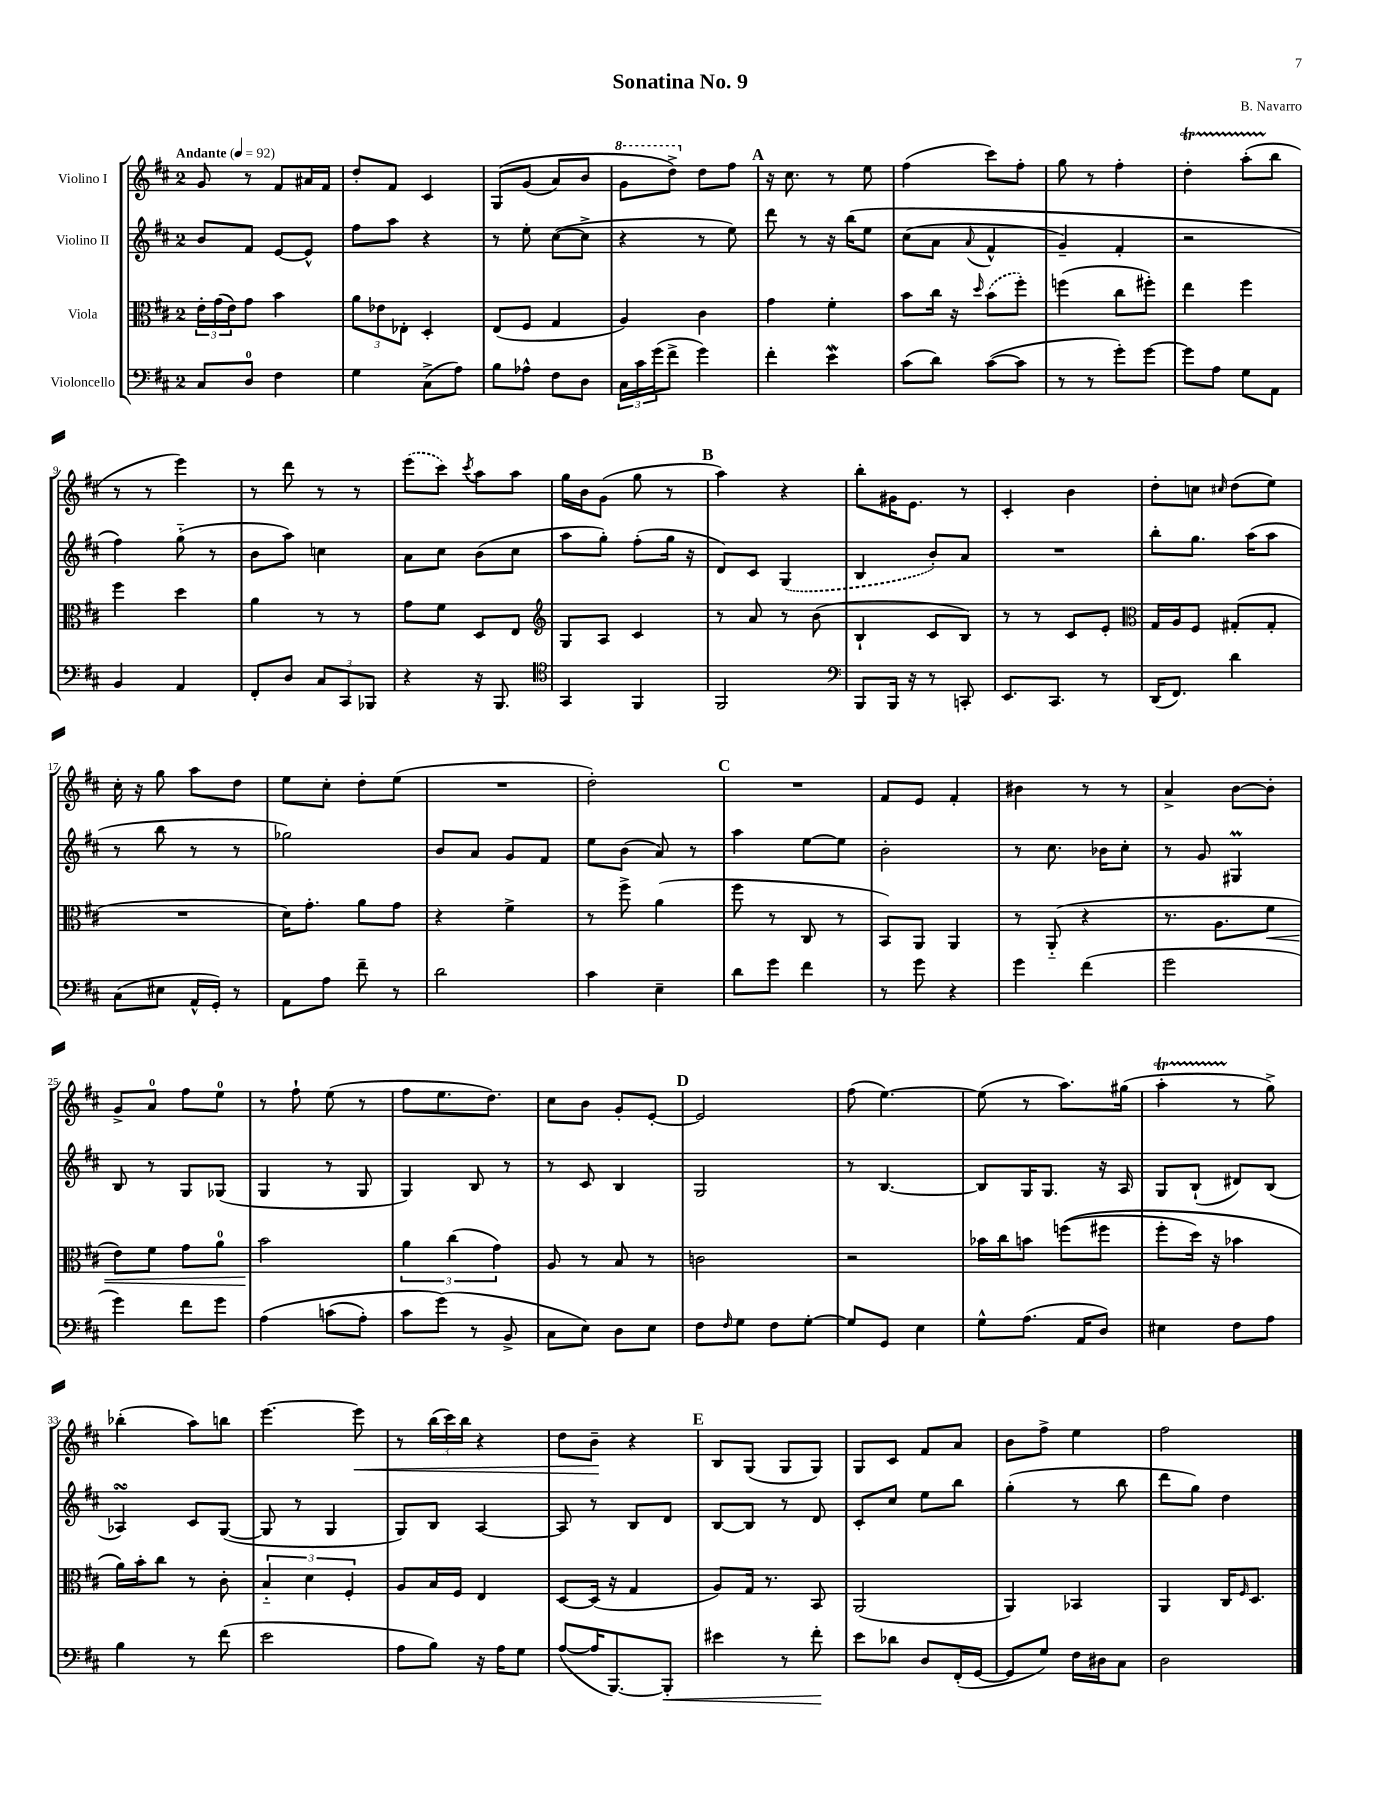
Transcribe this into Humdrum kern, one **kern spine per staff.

**kern	**dynam	**kern	**dynam	**kern	**kern	**dynam
*part4	*part4	*part3	*part3	*part2	*part1	*part1
*staff4	*staff4	*staff3	*staff3	*staff2	*staff1	*staff1
*I"Violoncello	*	*I"Viola	*	*I"Violino II	*I"Violino I	*
*clefF4	*	*clefC3	*	*clefG2	*clefG2	*
*k[f#c#]	*	*k[f#c#]	*	*k[f#c#]	*k[f#c#]	*
*M2/4	*	*M2/4	*	*M2/4	*M2/4	*
*MM92	*	*MM92	*	*MM92	*MM92	*
=1	=1	=1	=1	=1	=1	=1
!	!	!	!	!	!LO:TX:a:B:t=Andante	!
8C#/L	.	24e'\LL	.	8b/L	8g/	.
.	.	(24g\	.	.	.	.
.	.	24e\J)	.	.	.	.
8D/J	.	8g\J	.	8f#/J	8r	.
4F#\	.	4b\	.	[8e/L	8f#/L	.
.	.	.	.	8e^^/J]	16a#X/L	.
.	.	.	.	.	16f#/JJ	.
=2	=2	=2	=2	=2	=2	=2
4G\	.	12a\L	.	8ff#\L	8dd'/L	.
.	.	12e-X\	.	.	.	.
.	.	.	.	8aa\J	8f#/J	.
.	.	12E-X'\J	.	.	.	.
(8C#^\L	.	4D'/	.	4r	4c#/	.
8A\J)	.	.	.	.	.	.
=3	=3	=3	=3	=3	=3	=3
8B\L	.	(8E/L	.	8r	(8G/L	.
8A-X^^\J	.	8F#/J	.	8ee'\	(8g/J	.
8F#\L	.	4G/	.	([8cc#\L	8a/L)	.
8D\J	.	.	.	8cc#^\J]	8b/J	.
=4	=4	=4	=4	=4	=4	=4
*	*	*	*	*	*8va	*
24C#\LL	.	4A/)	.	4r	8gg\L	.
24c#\	.	.	.	.	.	.
(24g\J	.	.	.	.	.	.
8f#^\J	.	.	.	.	8ddd^\J)	.
*	*	*	*	*	*X8va	*
4g\)	.	4c#\	.	8r	8dd\L	.
.	.	.	.	8ee\)	8ff#\J	.
!!LO:REH:place=s1:t=A
=5	=5	=5	=5	=5	=5	=5
4f#'\	.	4g\	.	8ddd\	16r	.
.	.	.	.	.	8.cc#\	.
.	.	.	.	8r	.	.
4eW\	.	4f#'\	.	16r	8r	.
.	.	.	.	(16bb\KL	.	.
.	.	.	.	8ee\J	8ee\	.
=6	=6	=6	=6	=6	=6	=6
(8c#\L	.	8b\L	.	(8cc#\L	(4ff#\	.
8d\J)	.	16cc#\Jk	.	8a\J	.	.
.	.	16r	.	.	.	.
.	.	16qqdd/	.	8qqa/	.	.
([8c#\L	.	(8b\L	.	4f#^^/	8ccc#\L)	.
8c#\J]	.	8ff#'\J)	.	.	8ff#'\J	.
=7	=7	=7	=7	=7	=7	=7
8r	.	(4ffn\	.	4g~/)	8gg\	.
8r	.	.	.	.	8r	.
8g'\L)	.	8cc#\L	.	4f#'/	4ff#'\	.
[8g\J	.	8ff#X'\J)	.	.	.	.
=8	=8	=8	=8	=8	=8	=8
8g\L]	.	4ee\	.	2r	4ddT'\	.
8A\J	.	.	.	.	.	.
8G\L	.	4ff#\	.	.	(8aaTTT'\L	.
8AA\J	.	.	.	.	8bb\J	.
!!LO:LB:g=z
=9	=9	=9	=9	=9	=9	=9
4BB/	.	4ff#\	.	4ff#\)	8r	.
.	.	.	.	.	8r	.
4AA/	.	4dd\	.	(8gg\	4eee\)	.
.	.	.	.	8r	.	.
=10	=10	=10	=10	=10	=10	=10
8FF#'/L	.	4a\	.	8b\L	8r	.
8D/J	.	.	.	8aa\J)	8ddd\	.
12C#/L	.	8r	.	4ccn\	8r	.
12CC#/	.	.	.	.	.	.
.	.	8r	.	.	8r	.
12BBB-X/J	.	.	.	.	.	.
=11	=11	=11	=11	=11	=11	=11
4r	.	8g\L	.	8a\L	(8eee\L	.
.	.	8f#\J	.	8cc#\J	8ccc#\J)	.
.	.	.	.	.	8qccc#/	.
16r	.	8D/L	.	(8b\L	8aa\L	.
8.BBB/	.	.	.	.	.	.
.	.	8E/J	.	8cc#\J	8aa\J	.
=12	=12	=12	=12	=12	=12	=12
*clefC4	*	*clefG2	*	*	*	*
4GG/	.	8G/L	.	8aa\L	16gg\LL	.
.	.	.	.	.	16b\J	.
.	.	8A/J	.	8gg'\J)	(8g\J	.
4FF#/	.	4c#/	.	(8ff#'\L	8gg\	.
.	.	.	.	16gg\Jk	8r	.
.	.	.	.	16r	.	.
!!LO:REH:place=s1:t=B
=13	=13	=13	=13	=13	=13	=13
2FF#/	.	8r	.	8d/L)	4aa\)	.
.	.	8a/	.	8c#/J	.	.
.	.	8r	.	(4G/	4r	.
.	.	(8b\	.	.	.	.
=14	=14	=14	=14	=14	=14	=14
*clefF4	*	*	*	*	*	*
8BBB/L	.	4B`/	.	4B/	8bb'\L	.
16BBB/Jk	.	.	.	.	16g#X\K	.
16r	.	.	.	.	8.e\J	.
8r	.	8c#/L	.	8b'/L)	.	.
8CCn'/	.	8B/J)	.	8a/J	8r	.
=15	=15	=15	=15	=15	=15	=15
8.EE/L	.	8r	.	2r	4c#'/	.
.	.	8r	.	.	.	.
8.CC#/J	.	.	.	.	.	.
.	.	8c#/L	.	.	4b\	.
8r	.	8e'/J	.	.	.	.
=16	=16	=16	=16	=16	=16	=16
*	*	*clefC3	*	*	*	*
(16DD/KL	.	16G/LL	.	8bb'\L	8dd'\L	.
8.FF#/J)	.	16A/J	.	.	.	.
.	.	8F#/J	.	8.gg\J	8ccn\J	.
.	.	.	.	.	16qqcc#X/	.
4d\	.	(8G#X'/L	.	.	(8dd\L	.
.	.	.	.	(16aa\KL	.	.
.	.	8G#'/J	.	8aa\J	8ee\J)	.
!!LO:LB:g=z
=17	=17	=17	=17	=17	=17	=17
(8C#\L	.	2r	.	8r	16cc#'\	.
.	.	.	.	.	16r	.
8E#X\J	.	.	.	8bb\	8gg\	.
16AA^^/LL	.	.	.	8r	8aa\L	.
16GG'/JJ)	.	.	.	.	.	.
8r	.	.	.	8r	8dd\J	.
=18	=18	=18	=18	=18	=18	=18
8AA\L	.	16d\KL)	.	2gg-X\)	8ee\L	.
.	.	8.g'\J	.	.	.	.
8A\J	.	.	.	.	8cc#'\J	.
8f#~\	.	8a\L	.	.	8dd'\L	.
8r	.	8g\J	.	.	(8ee\J	.
=19	=19	=19	=19	=19	=19	=19
2d\	.	4r	.	8b/L	2r	.
.	.	.	.	8a/J	.	.
.	.	4f#^\	.	8g/L	.	.
.	.	.	.	8f#/J	.	.
=20	=20	=20	=20	=20	=20	=20
4c#\	.	8r	.	8ee\L	2dd'\)	.
.	.	8ff#^\	.	(8b\J	.	.
4E~\	.	(4a\	.	8a/)	.	.
.	.	.	.	8r	.	.
!!LO:REH:place=s1:t=C
=21	=21	=21	=21	=21	=21	=21
8d\L	.	8ff#\	.	4aa\	2r	.
8g\J	.	8r	.	.	.	.
4f#\	.	8C#/	.	[8ee\L	.	.
.	.	8r	.	8ee\J]	.	.
=22	=22	=22	=22	=22	=22	=22
8r	.	8BB/L)	.	2b'\	8f#/L	.
8g\	.	8AA/J	.	.	8e/J	.
4r	.	4AA/	.	.	4f#'/	.
=23	=23	=23	=23	=23	=23	=23
4g\	.	8r	.	8r	4b#X\	.
.	.	(8AA/	.	8.cc#\	.	.
(4f#\	.	4r	.	.	8r	.
.	.	.	.	16b-X\KL	.	.
.	.	.	.	8cc#'\J	8r	.
=24	=24	=24	=24	=24	=24	=24
2g\	.	8.r	.	8r	4a^/	.
.	.	.	.	8g/	.	.
.	.	8.A\L	.	.	.	.
.	.	.	.	4G#Xm/	[8b\L	.
!	!	!	!LO:HP:b	!	!	!
.	.	8f#\J	<	.	8b'\J]	.
!!LO:LB:g=z
=25	=25	=25	=25	=25	=25	=25
4g\)	.	8e\L)	.	8B/	8g^/L	.
.	.	8f#\J	.	8r	8a/J	.
8f#\L	.	8g\L	.	8G/L	8ff#\L	.
8g\J	.	8a\J	.	(8G-X/J	8ee\J	.
=26	=26	=26	=26	=26	=26	=26
(4A\	.	2b\	.	4G/	8r	.
.	.	.	.	.	8ff#`\	.
(8cn\L	.	.	.	8r	(8ee\	.
8A'\J)	.	.	.	8G/	8r	.
.	.	.	[	.	.	.
=27	=27	=27	=27	=27	=27	=27
8c#\L	.	6a\	.	4G/)	8ff#\L	.
(8g\J)	.	.	.	.	8.ee\	.
.	.	(6cc#\	.	.	.	.
8r	.	.	.	8B/	.	.
.	.	.	.	.	8.dd\J)	.
.	.	6g\)	.	.	.	.
8BB^/	.	.	.	8r	.	.
=28	=28	=28	=28	=28	=28	=28
8C#\L	.	8A/	.	8r	8cc#\L	.
8E\J)	.	8r	.	8c#/	8b\J	.
8D\L	.	8B/	.	4B/	8g'/L	.
8E\J	.	8r	.	.	[8e'/J	.
!!LO:REH:place=s1:t=D
=29	=29	=29	=29	=29	=29	=29
8F#\L	.	2cn\	.	2G/	2e/]	.
16qqF#/	.	.	.	.	.	.
8G\J	.	.	.	.	.	.
8F#\L	.	.	.	.	.	.
[8G'\J	.	.	.	.	.	.
=30	=30	=30	=30	=30	=30	=30
8G/L]	.	2r	.	8r	(8ff#\	.
8GG/J	.	.	.	[4.B/	[4.ee\)	.
4E\	.	.	.	.	.	.
=31	=31	=31	=31	=31	=31	=31
8G^^\L	.	16b-X\LL	.	8B/L]	(8ee\]	.
.	.	16cc#\J	.	.	.	.
(8.A\J	.	8bn\J	.	16G/K	8r	.
.	.	.	.	8.G/J	.	.
.	.	((8ffn\L	.	.	8.aa\L)	.
16AA/KL	.	.	.	.	.	.
8D/J)	.	8ff#X\J	.	16r	.	.
.	.	.	.	16A/	(16gg#X\Jk	.
=32	=32	=32	=32	=32	=32	=32
4E#X\	.	8ff#'\L	.	8G/L	4aaT'\	.
.	.	16dd\Jk)	.	(8B`/J	.	.
.	.	16r	.	.	.	.
8F#\L	.	4b-X\	.	8d#X/L)	8r	.
8A\J	.	.	.	(8B/J	8gg^\)	.
!!LO:LB:g=z
=33	=33	=33	=33	=33	=33	=33
4B\	.	16a\LL)	.	4A-XsSSs/)	(4bb-X'\	.
.	.	16b'\J	.	.	.	.
.	.	8cc#\J	.	.	.	.
8r	.	8r	.	8c#/L	8aa\L)	.
(8f#\	.	8c#'\	.	([8G/J	8bbn\J	.
=34	=34	=34	=34	=34	=34	=34
2e\	.	6B/	.	8G/]	[4.eee\	.
.	.	.	.	8r	.	.
.	.	6d\	.	.	.	.
.	.	.	.	4G/	.	.
.	.	6F#'/	.	.	.	.
!	!	!	!	!	!	!LO:HP:b
.	.	.	.	.	8eee\]	<
=35	=35	=35	=35	=35	=35	=35
8A\L	.	8A/L	.	8G/L)	8r	.
8B\J)	.	16B/L	.	8B/J	(24bb\LL	.
.	.	.	.	.	24ccc#\)	.
.	.	16F#/JJ	.	.	.	.
.	.	.	.	.	24bb\JJ	.
16r	.	4E/	.	[4A/	4r	.
16A\KL	.	.	.	.	.	.
8G\J	.	.	.	.	.	.
=36	=36	=36	=36	=36	=36	=36
([8A/L	.	[8D/L	.	8A/]	8dd\L	.
16A/K]	.	(16D/Jk]	.	8r	8b~\J	.
[8.BBB/)	.	16r	.	.	.	.
.	.	4G/	.	8B/L	4r	[
!	!LO:HP:b	!	!	!	!	!
8BBB'/J]	<	.	.	8d/J	.	.
!!LO:REH:place=s1:t=E
=37	=37	=37	=37	=37	=37	=37
4e#X\	.	8A/L)	.	[8B/L	8B/L	.
.	.	16G/Jk	.	8B/J]	(8G/J	.
.	.	8.r	.	.	.	.
8r	.	.	.	8r	8G/L	.
8f#'\	.	8BB/	.	8d/	8G/J)	.
.	[	.	.	.	.	.
=38	=38	=38	=38	=38	=38	=38
8e\L	.	(2AA/	.	8c#'/L	8G/L	.
8d-X\J	.	.	.	8cc#/J	8c#/J	.
8D/L	.	.	.	8ee\L	8f#/L	.
(16FF#'/L	.	.	.	8bb\J	8a/J	.
[16GG/JJ	.	.	.	.	.	.
=39	=39	=39	=39	=39	=39	=39
8GG/L]	.	4AA/)	.	(4gg'\	8b\L	.
8G/J)	.	.	.	.	8ff#^\J	.
16F#\LL	.	4BB-X/	.	8r	4ee\	.
16D#X\J	.	.	.	.	.	.
8C#\J	.	.	.	8bb\	.	.
=40	=40	=40	=40	=40	=40	=40
2D\	.	4AA/	.	8ddd\L	2ff#\	.
.	.	.	.	8gg\J)	.	.
.	.	16C#/KL	.	4dd\	.	.
.	.	16qqF#/	.	.	.	.
.	.	8.D/J	.	.	.	.
==	==	==	==	==	==	==
*-	*-	*-	*-	*-	*-	*-
